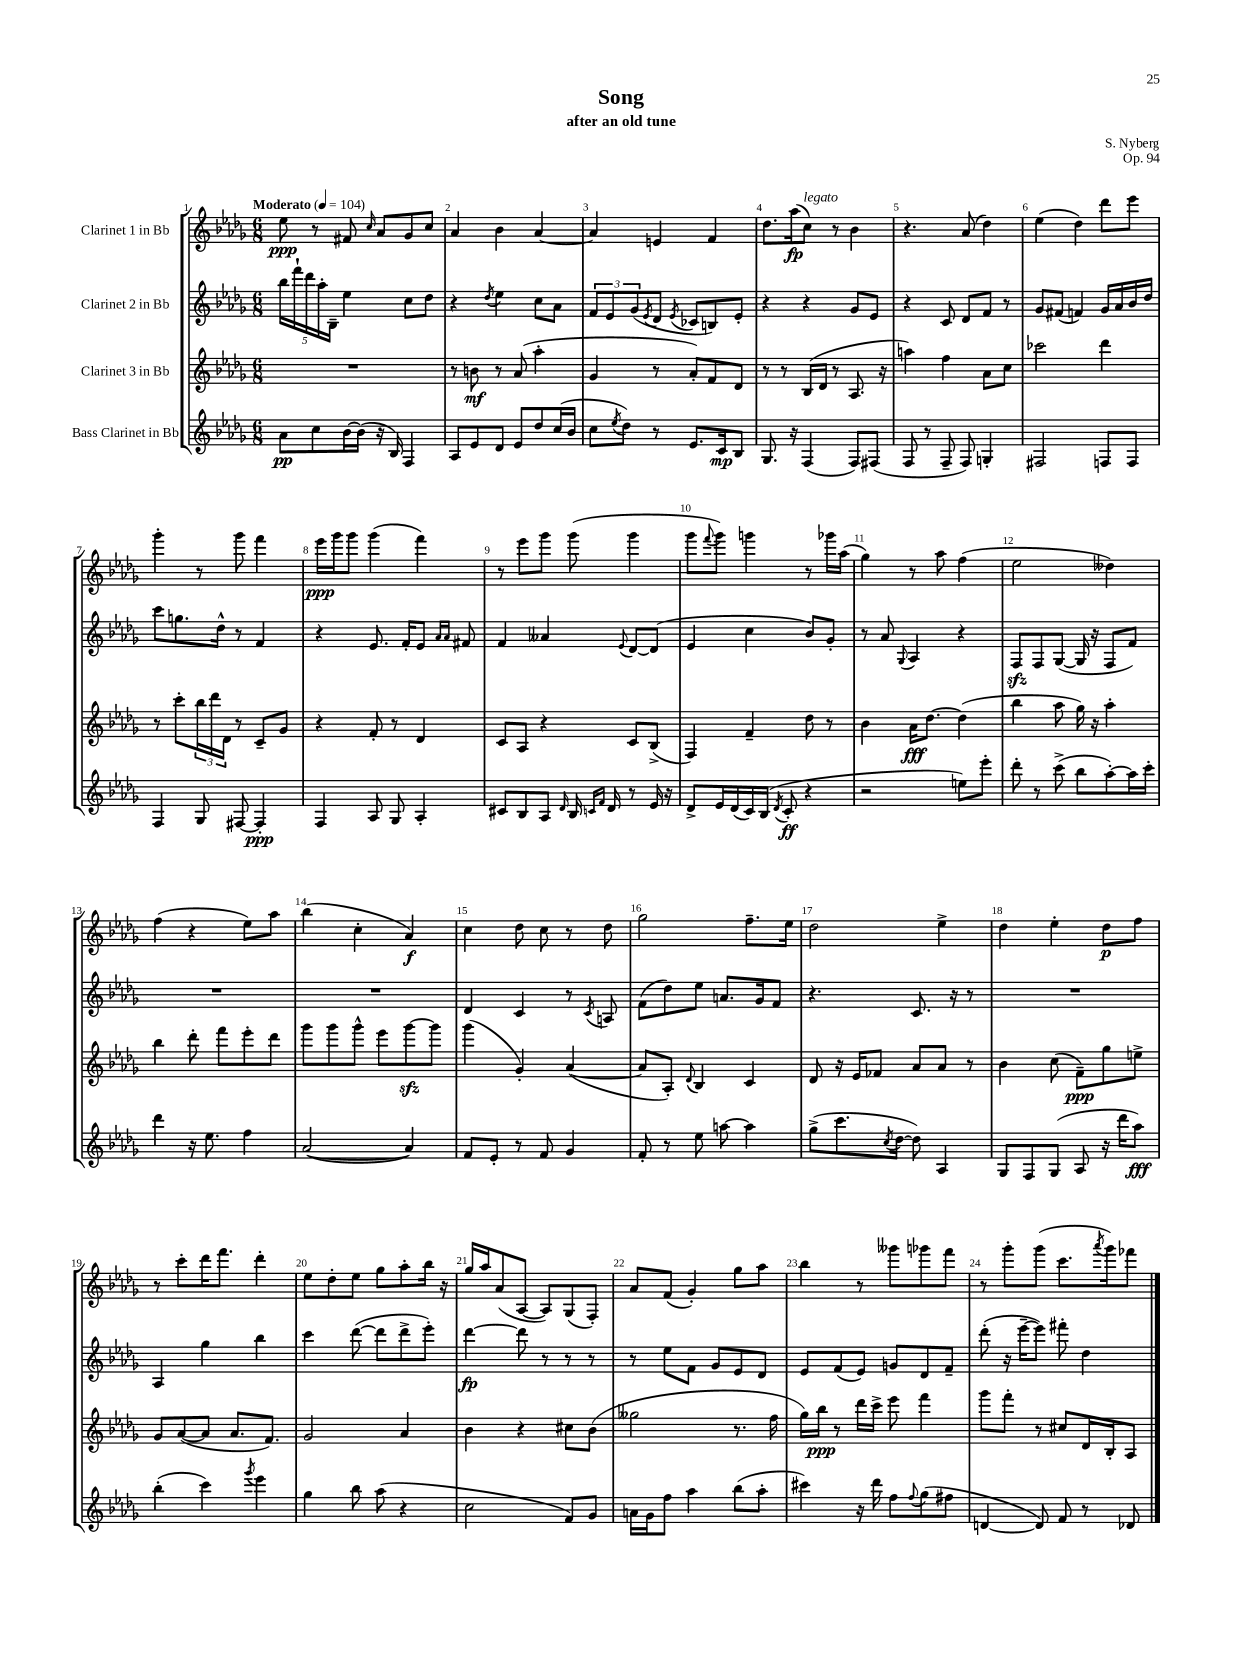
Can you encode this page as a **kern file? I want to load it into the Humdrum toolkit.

**kern	**dynam	**kern	**dynam	**kern	**dynam	**kern	**dynam
*part4	*part4	*part3	*part3	*part2	*part2	*part1	*part1
*staff4	*staff4	*staff3	*staff3	*staff2	*staff2	*staff1	*staff1
*I"Bass Clarinet in Bb	*	*I"Clarinet 3 in Bb	*	*I"Clarinet 2 in Bb	*	*I"Clarinet 1 in Bb	*
*clefG2	*	*clefG2	*	*clefG2	*	*clefG2	*
*k[b-e-a-d-g-]	*	*k[b-e-a-d-g-]	*	*k[b-e-a-d-g-]	*	*k[b-e-a-d-g-]	*
*M6/8	*	*M6/8	*	*M6/8	*	*M6/8	*
*MM104	*	*MM104	*	*MM104	*	*MM104	*
=1	=1	=1	=1	=1	=1	=1	=1
!	!	!	!	!	!	!LO:TX:a:B:t=Moderato	!
8a-\L	pp	2.r	.	20bb-\LL	.	8ee-\	ppp
.	.	.	.	20fff`\	.	.	.
.	.	.	.	20ddd-\	.	.	.
8cc\	.	.	.	.	.	8r	.
.	.	.	.	20aa-'\	.	.	.
.	.	.	.	20B-~\JJ	.	.	.
[16b-\L	.	.	.	4ee-\	.	8f#X/	.
(16b-\JJ]	.	.	.	.	.	.	.
.	.	.	.	.	.	16qqcc/	.
16r	.	.	.	.	.	8a-/L	.
16B-/)	.	.	.	.	.	.	.
4F/	.	.	.	8cc\L	.	8g-/	.
.	.	.	.	8dd-\J	.	8cc/J	.
=2	=2	=2	=2	=2	=2	=2	=2
8A-/L	.	8r	.	4r	.	4a-/	.
8e-/	.	8bn\	mf	.	.	.	.
.	.	.	.	8qdd-/	.	.	.
8d-/J	.	8r	.	4ee-\	.	4b-\	.
8e-/L	.	(8a-/	.	.	.	.	.
8dd-/	.	4aa-'\	.	8cc\L	.	[4a-/	.
(16cc/L	.	.	.	8a-\J	.	.	.
16b-/JJ	.	.	.	.	.	.	.
=3	=3	=3	=3	=3	=3	=3	=3
8cc\L	.	4g-/	.	12f/L	.	4a-/]	.
.	.	.	.	12e-/	.	.	.
8qee-/	.	.	.	.	.	.	.
8dd-\J)	.	.	.	.	.	.	.
.	.	.	.	(12g-/	.	.	.
.	.	.	.	8qe-/	.	.	.
8r	.	8r	.	8d-/J	.	4en/	.
.	.	.	.	8qe-/	.	.	.
8.e-/L	.	8a-'/L)	.	8c-X/L	.	.	.
.	.	8f/	.	8Bn/)	.	4f/	.
16c/k	mp	.	.	.	.	.	.
8B-/J	.	8d-/J	.	8e-'/J	.	.	.
=4	=4	=4	=4	=4	=4	=4	=4
8.G-/	.	8r	.	4r	.	8.dd-\L	.
.	.	8r	.	.	.	.	.
16r	.	.	.	.	.	(16aa-\k	fp
!	!	!	!	!	!	!LO:TX:a:i:t=legato	!
(4F/	.	(16B-/LL	.	4r	.	8cc\J)	.
.	.	16d-/JJ	.	.	.	.	.
.	.	8r	.	.	.	8r	.
8F/L)	.	8.A-/	.	8g-/L	.	4b-\	.
(8F#X/J	.	.	.	8e-/J	.	.	.
.	.	16r	.	.	.	.	.
=5	=5	=5	=5	=5	=5	=5	=5
8F/	.	4aan\)	.	4r	.	4.r	.
8r	.	.	.	.	.	.	.
8F~/	.	4ff\	.	8c/	.	.	.
8F/)	.	.	.	8d-/L	.	(8a-/	.
4Gn'/	.	8a-\L	.	8f/J	.	4dd-\)	.
.	.	8cc\J	.	8r	.	.	.
=6	=6	=6	=6	=6	=6	=6	=6
2F#X/	.	2ccc-X\	.	8g-/L	.	(4ee-\	.
.	.	.	.	(8f#X/J	.	.	.
.	.	.	.	4fn/)	.	4dd-\)	.
8Fn/L	.	4ddd-\	.	16g-/LL	.	8ddd-\L	.
.	.	.	.	16a-/	.	.	.
8F/J	.	.	.	16b-/	.	8eee-\J	.
.	.	.	.	16dd-/JJ	.	.	.
!!LO:LB:g=z
=7	=7	=7	=7	=7	=7	=7	=7
4F/	.	8r	.	8ccc\L	.	4ggg-'\	.
.	.	8ccc'\L	.	8.ggn\	.	.	.
8G-/	.	24bb-\L	.	.	.	8r	.
.	.	24ddd-\	.	.	.	.	.
.	.	.	.	16dd-^^\Jk	.	.	.
.	.	24d-\JJ	.	.	.	.	.
[8F#X/	.	8r	.	8r	.	8ggg-\	.
4F#'/]	ppp	8c~/L	.	4f/	.	4fff\	.
.	.	8g-/J	.	.	.	.	.
=8	=8	=8	=8	=8	=8	=8	=8
4F/	.	4r	.	4r	.	16eee-\LL	ppp
.	.	.	.	.	.	16ggg-\J	.
.	.	.	.	.	.	8ggg-\J	.
8A-/	.	8f'/	.	8.e-/	.	(4ggg-\	.
8G-/	.	8r	.	.	.	.	.
.	.	.	.	16f'/KL	.	.	.
4A-'/	.	4d-/	.	8e-/J	.	4fff\)	.
.	.	.	.	16qqa-/LL	.	.	.
.	.	.	.	16qqa-/JJ	.	.	.
.	.	.	.	8f#X/	.	.	.
=9	=9	=9	=9	=9	=9	=9	=9
8c#X/L	.	8c/L	.	4f/	.	8r	.
8B-/	.	8A-/J	.	.	.	8eee-\L	.
8A-/J	.	4r	.	4a--X/	.	8ggg-\J	.
16qqd-/	.	.	.	.	.	.	.
16B-/	.	.	.	.	.	(8ggg-\	.
16qqcn/LL	.	.	.	.	.	.	.
16qqf/JJ	.	.	.	.	.	.	.
16d-/	.	.	.	.	.	.	.
.	.	.	.	8qqe-/	.	.	.
8r	.	8c/L	.	[8d-/L	.	4ggg-\	.
16e-/	.	(8B-^/J	.	(8d-/J]	.	.	.
16r	.	.	.	.	.	.	.
=10	=10	=10	=10	=10	=10	=10	=10
8d-^/L	.	4F/)	.	4e-/	.	8ggg-\L	.
.	.	.	.	.	.	8qqfff/	.
16e-/L	.	.	.	.	.	8ggg-\J)	.
(16d-/	.	.	.	.	.	.	.
16c/)	.	4f~/	.	4cc\	.	4gggn\	.
(16B-/JJ	.	.	.	.	.	.	.
8qd-/	.	.	.	.	.	.	.
8c'/	ff	.	.	.	.	.	.
4r	.	8dd-\	.	8b-/L)	.	8r	.
.	.	8r	.	8g-'/J	.	16ggg-X\LL	.
.	.	.	.	.	.	(16aa-\JJ	.
=11	=11	=11	=11	=11	=11	=11	=11
2r	.	4b-\	.	8r	.	4gg-\)	.
.	.	.	.	8a-/	.	.	.
.	.	.	.	8qqG-/	.	.	.
.	.	16a-\KL	fff	4A-/	.	8r	.
.	.	[8.dd-\J	.	.	.	.	.
.	.	.	.	.	.	8aa-\	.
8een\L)	.	(4dd-\]	.	4r	.	(4ff\	.
8eee-'\J	.	.	.	.	.	.	.
=12	=12	=12	=12	=12	=12	=12	=12
8ddd-'\	.	4bb-\	.	8Fzz/L	.	2ee-\	.
8r	.	.	.	8F/	.	.	.
(8ccc^\	.	8aa-\	.	([8G-/J	.	.	.
8bb-\L	.	16gg-\)	.	16G-/]	.	.	.
.	.	16r	.	16r	.	.	.
[8aa-'\)	.	4aa-'\	.	8F/L	.	4dd--X\)	.
16aa-\L]	.	.	.	8f/J)	.	.	.
16ccc'\JJ	.	.	.	.	.	.	.
!!LO:LB:g=z
=13	=13	=13	=13	=13	=13	=13	=13
4ddd-\	.	4bb-\	.	2.r	.	(4ff\	.
16r	.	8ddd-'\	.	.	.	4r	.
8.ee-\	.	.	.	.	.	.	.
.	.	8fff\L	.	.	.	.	.
4ff\	.	8eee-'\	.	.	.	8ee-\L)	.
.	.	8ddd-\J	.	.	.	8aa-\J	.
=14	=14	=14	=14	=14	=14	=14	=14
([2a-/	.	8ggg-\L	.	2.r	.	(4bb-\	.
.	.	8ggg-\	.	.	.	.	.
.	.	8ggg-^^\J	.	.	.	4cc'\	.
.	.	8eee-\L	.	.	.	.	.
4a-/])	.	[8ggg-zz\	.	.	.	4a-/)	f
.	.	8ggg-\J]	.	.	.	.	.
=15	=15	=15	=15	=15	=15	=15	=15
8f/L	.	(4ggg-\	.	4d-/	.	4cc\	.
8e-'/J	.	.	.	.	.	.	.
8r	.	4g-'/)	.	4c/	.	8dd-\	.
8f/	.	.	.	.	.	8cc\	.
4g-/	.	([4a-/	.	8r	.	8r	.
.	.	.	.	8qc/	.	.	.
.	.	.	.	8An/	.	8dd-\	.
=16	=16	=16	=16	=16	=16	=16	=16
8f'/	.	8a-/L]	.	(8f\L	.	2gg-\	.
8r	.	8A-'/J)	.	8dd-\)	.	.	.
.	.	8qqd-/	.	.	.	.	.
8ee-\	.	4B-/	.	8ee-\J	.	.	.
[8aan\	.	.	.	8.an/L	.	.	.
4aa\]	.	4c/	.	.	.	8.ff~\L	.
.	.	.	.	16g-/k	.	.	.
.	.	.	.	8f/J	.	.	.
.	.	.	.	.	.	16ee-\Jk	.
=17	=17	=17	=17	=17	=17	=17	=17
(8gg-^\L	.	8d-/	.	4.r	.	2dd-\	.
8.ccc\	.	16r	.	.	.	.	.
.	.	16e-/KL	.	.	.	.	.
.	.	8f-X/J	.	.	.	.	.
8qcc/	.	.	.	.	.	.	.
[16dd-\Jk	.	.	.	.	.	.	.
8dd-\])	.	8a-/L	.	8.c/	.	.	.
4A-/	.	8a-/J	.	.	.	4ee-^\	.
.	.	.	.	16r	.	.	.
.	.	8r	.	8r	.	.	.
=18	=18	=18	=18	=18	=18	=18	=18
8G-/L	.	4b-\	.	2.r	.	4dd-\	.
8F/	.	.	.	.	.	.	.
(8G-/J	.	(8cc\	.	.	.	4ee-'\	.
8A-/	.	8f~\L)	ppp	.	.	.	.
16r	.	8gg-\	.	.	.	8dd-\L	p
16ddd-\KL	.	.	.	.	.	.	.
8aa-\J)	fff	8een^\J	.	.	.	8ff\J	.
!!LO:LB:g=z
=19	=19	=19	=19	=19	=19	=19	=19
(4bb-'\	.	8g-/L	.	4A-/	.	8r	.
.	.	([8a-/	.	.	.	8ccc'\L	.
4ccc\)	.	8a-/J]	.	4gg-\	.	16ddd-\K	.
.	.	.	.	.	.	8.fff\J	.
.	.	8.a-/L	.	.	.	.	.
8qggg-/	.	.	.	.	.	.	.
4eee-\	.	.	.	4bb-\	.	4ddd-'\	.
.	.	8.f/J)	.	.	.	.	.
=20	=20	=20	=20	=20	=20	=20	=20
4gg-\	.	2g-/	.	4ccc\	.	8ee-\L	.
.	.	.	.	.	.	8dd-'\	.
8bb-\	.	.	.	([8ddd-\	.	8ee-\J	.
(8aa-\	.	.	.	8ddd-\L]	.	8gg-\L	.
4r	.	4a-/	.	8ddd-^\	.	8aa-'\	.
.	.	.	.	8eee-'\J)	.	16bb-\Jk	.
.	.	.	.	.	.	16r	.
=21	=21	=21	=21	=21	=21	=21	=21
2cc\	.	4b-\	.	[4ddd-\	fp	16gg-/LL	.
.	.	.	.	.	.	16aa-/J	.
.	.	.	.	.	.	(8a-/	.
.	.	4r	.	8ddd-\]	.	[8A-/J	.
.	.	.	.	8r	.	8A-/L])	.
8f/L)	.	8cc#X\L	.	8r	.	(8G-/	.
8g-/J	.	(8b-\J	.	8r	.	8F'/J)	.
=22	=22	=22	=22	=22	=22	=22	=22
16an\LL	.	2gg--X\	.	8r	.	8a-/L	.
16g-\J	.	.	.	.	.	.	.
8ff\J	.	.	.	8ee-\L	.	(8f/J	.
4aa-\	.	.	.	8f\J	.	4g-'/)	.
.	.	.	.	8g-/L	.	.	.
(8bb-\L	.	8.r	.	8e-/	.	8gg-\L	.
8aa-'\J	.	.	.	8d-/J	.	8aa-\J	.
.	.	16ff\	.	.	.	.	.
=23	=23	=23	=23	=23	=23	=23	=23
4ccc#X\)	.	16gg-\LL)	.	8e-/L	.	4bb-\	.
.	.	16bb-\JJ	ppp	.	.	.	.
.	.	8r	.	(8f/	.	.	.
16r	.	16ddd-\LL	.	8e-/J)	.	8r	.
16ddd-\	.	16ccc^\JJ	.	.	.	.	.
8ff\L	.	8eee-\	.	8gn/L	.	8ggg--X\L	.
8qqff/	.	.	.	.	.	.	.
(8gg-\	.	4fff\	.	8d-/	.	8ggg-X\	.
8ff#X\J	.	.	.	8f~/J	.	8fff\J	.
=24	=24	=24	=24	=24	=24	=24	=24
[4dn/	.	8ggg-\L	.	(8ddd-'\	.	8r	.
.	.	8fff'\J	.	16r	.	8ggg-'\L	.
.	.	.	.	[16eee-~\KL	.	.	.
8d/])	.	8r	.	8eee-\J])	.	(8ggg-\J	.
8f/	.	8cc#X/L	.	8fff#X'\	.	8.ccc\L	.
8r	.	16d-/L	.	4dd-\	.	.	.
.	.	.	.	.	.	8qaaa-/	.
.	.	16B-'/J	.	.	.	16ggg-\k)	.
8d-X/	.	8A-/J	.	.	.	8fff-X\J	.
==	==	==	==	==	==	==	==
*-	*-	*-	*-	*-	*-	*-	*-
